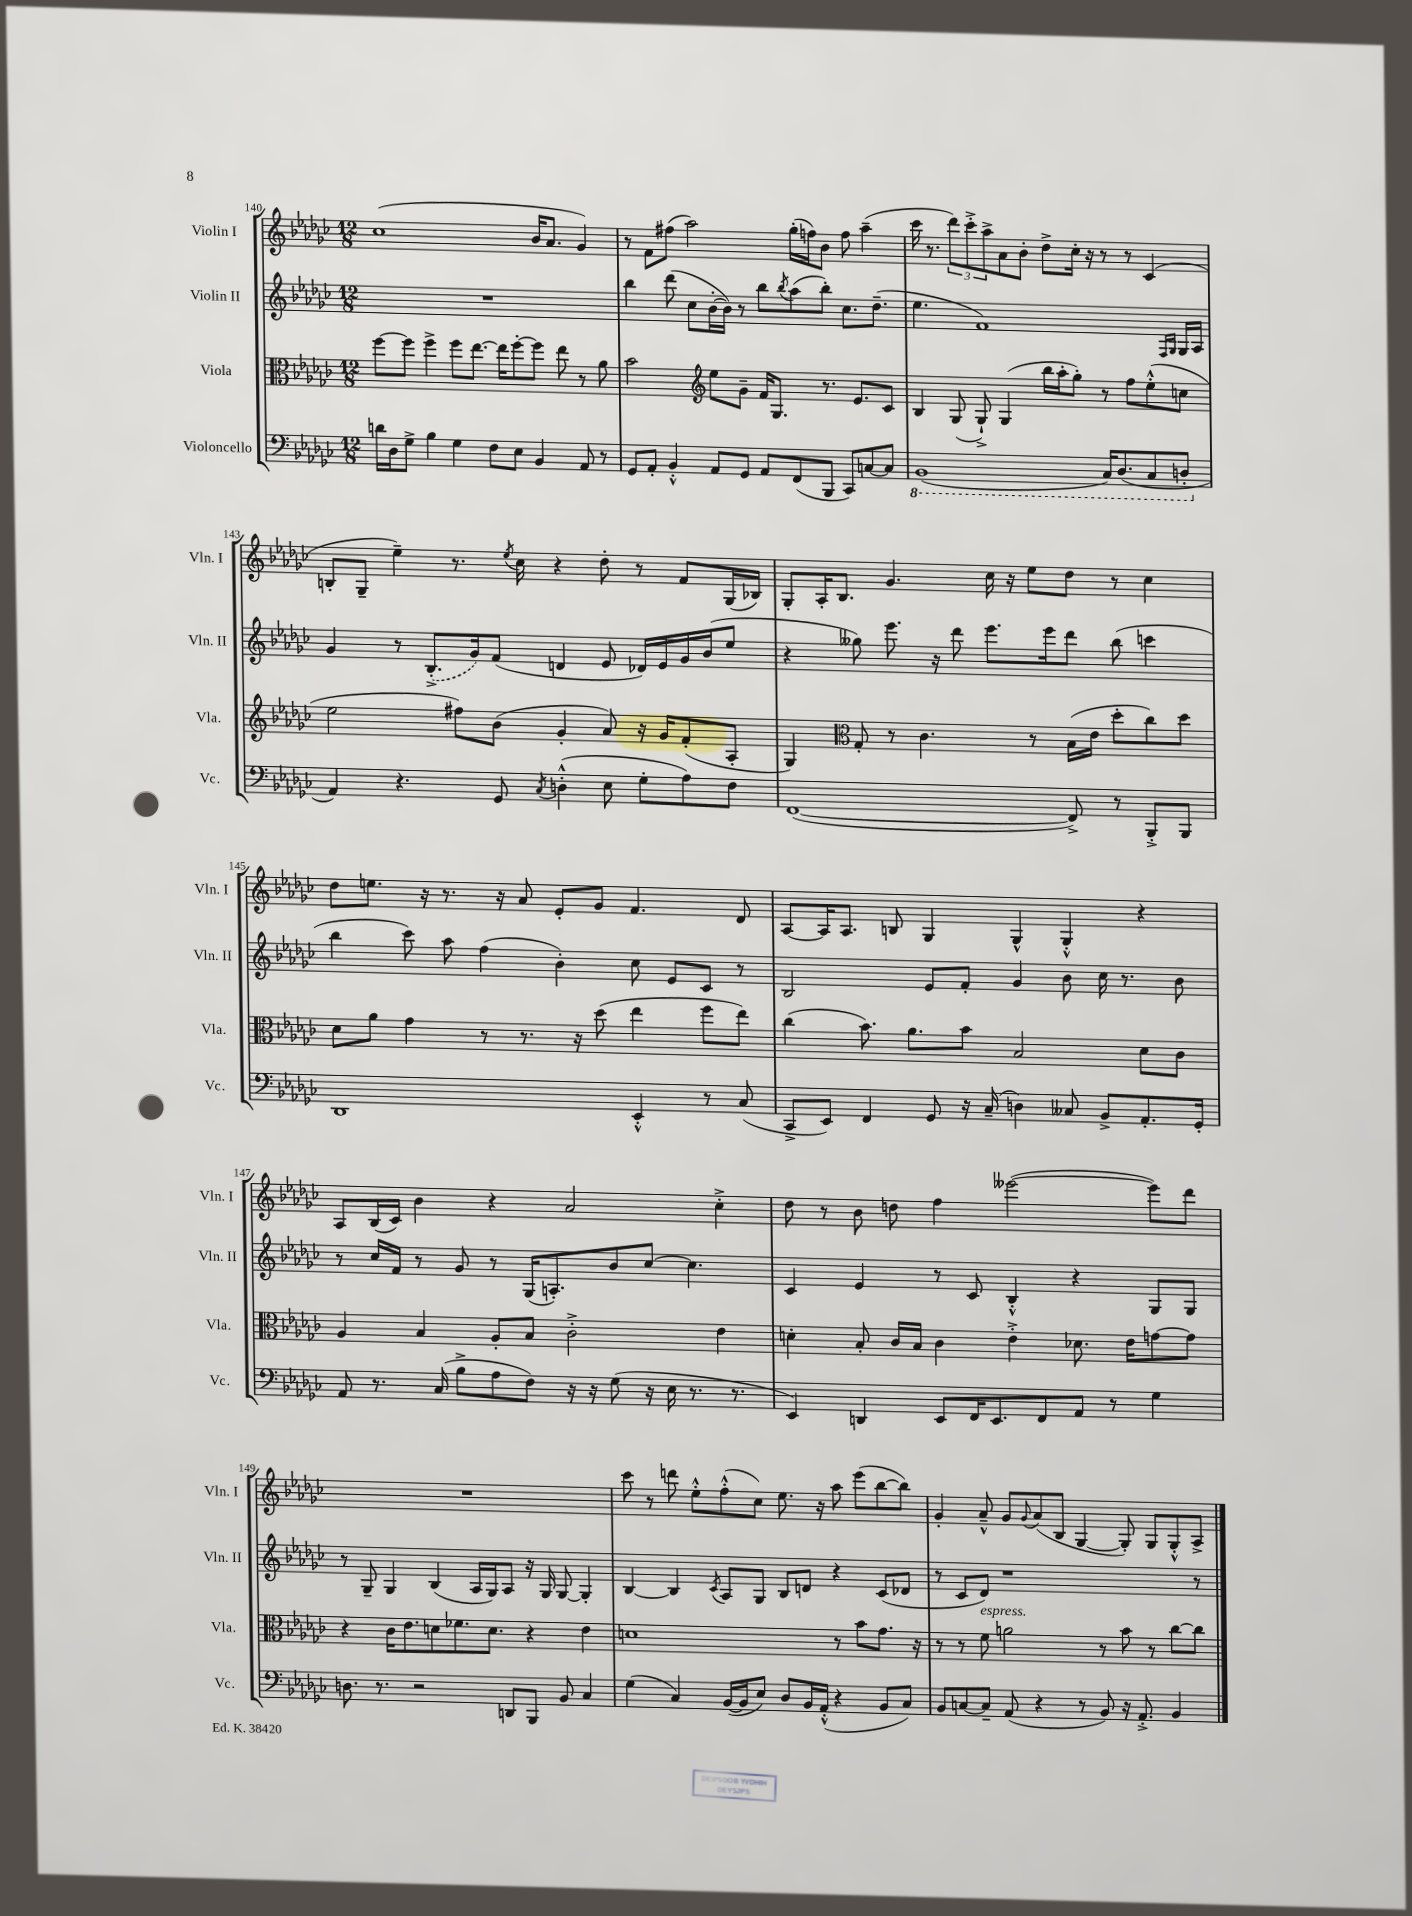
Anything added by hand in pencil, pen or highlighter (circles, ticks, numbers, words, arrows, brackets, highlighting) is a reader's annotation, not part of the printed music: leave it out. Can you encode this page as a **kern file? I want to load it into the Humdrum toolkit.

**kern	**kern	**kern	**kern
*part4	*part3	*part2	*part1
*staff4	*staff3	*staff2	*staff1
*I"Violoncello	*I"Viola	*I"Violin II	*I"Violin I
*I'Vc.	*I'Vla.	*I'Vln. II	*I'Vln. I
*clefF4	*clefC3	*clefG2	*clefG2
*k[b-e-a-d-g-c-]	*k[b-e-a-d-g-c-]	*k[b-e-a-d-g-c-]	*k[b-e-a-d-g-c-]
*M12/8	*M12/8	*M12/8	*M12/8
=140	=140	=140	=140
16dn\LL	[8ff\L	1.r	(1cc-
16D-\J	.	.	.
8G-^\J	8ff\J]	.	.
4B-\	4ff^\	.	.
4G-\	8ff\L	.	.
.	[8.ee-\J	.	.
8F\L	.	.	.
.	16ee-\KL]	.	.
8E-\J	[8ff'\	.	.
4BB-/	8ff\J]	.	16b-/KL
.	.	.	8.a-/J
.	8ee-\	.	.
8AA-/	8r	.	4g-/)
8r	8a-\	.	.
=141	=141	=141	=141
8GG-/L	2b-\	4bb-\	8r
8AA-'/J	.	.	8f\L
4BB-'^^/	.	(8ddd-\	(8ff#X\J
.	.	8cc-\L	2aa-\)
*	*clefG2	*	*
8AA-/L	8ee-\L	[16b-'\L	.
.	.	16b-\JJ])	.
8GG-/J	8g-~\J	8r	.
8AA-/L	16f/KL	8bb-\L	.
.	8.G-/J	.	.
.	.	8qbb-/	.
(8FF/	.	(8aa-\	(16gg-'\LL
.	.	.	16ffn\J)
8BBB-/J	8.r	8bb-'\J)	8b-\J
8CC-/L)	.	8.cc-\L	8ff\
.	8.e-/L	.	.
[8Cn/	.	.	(4aa-~\
.	.	(8.dd-~\J	.
8C/J]	8c-/J	.	.
=142	=142	=142	=142
*8ba	*	*	*
(1BBB-	4B-/	4.ee-\	16ccc-\
.	.	.	8.r
.	(8G-/	.	12ddd-\L)
.	.	.	12ccc-'^\
.	8G-`^/)	1f)	.
.	.	.	12aa-^\
.	(4G-/	.	8a-\
.	.	.	8b-'\J
.	16bb-\LL	.	8dd-^\L
.	16aa-'\J	.	.
.	8gg-'\J)	.	16cc-'\Jk
.	.	.	16r
16CC-/KL)	8r	.	8r
(8.DD-/	.	.	.
.	8ff\L	.	8r
8CC-/	(8ee-'^^\	.	(4c-/
.	.	16qqF/LL	.
.	.	16qqG-/JJ	.
8DDn'/J	8ccn\J	16G-/LL	.
.	.	16A-/JJ	.
!!LO:LB:g=z
=143	=143	=143	=143
*X8ba	*	*	*
4AA-/)	2ee-\	4g-/	8Bn'/L
.	.	.	8G-~/J
4.r	.	8r	4ee-~\)
.	.	(8.B-'^/L	.
.	8ff#X\L)	.	8.r
.	.	16g-/k)	.
8GG-/	(8b-\J	(8f/J	.
.	.	.	8qee-/
.	.	.	16cc-\
8qC-/	.	.	.
(4Dn'^^\	4g-'/	4dn/	4r
8E-\	8a-/)	8e-/	8dd-'\
8G-'\L	16r	16d-X/LL)	8r
.	16g-/KL	16e-/	.
8A-\)	(8f'/	16g-/	8f/L
.	.	(16b-/J	.
8F\J	8A-'/J	8ee-/J	(16G-/L
.	.	.	16B-X/JJ)
=144	=144	=144	=144
([1FF	4G-/)	4r	8G-'/L
.	.	.	16A-'/K
.	.	.	8.B-/J
*	*clefC3	*	*
.	8G-'/	8gg--X\)	.
.	8r	8.eee-\	4.g-/
.	4.c-\	.	.
.	.	16r	.
.	.	8ddd-\	.
.	.	8.eee-\L	16cc-\
.	.	.	16r
.	8r	.	8ee-\L
.	.	16eee-\k	.
8FF^/])	(16B-\LL	8ddd-\J	8dd-\J
.	16e-\JJ	.	.
8r	8dd-'\L	(8bb-\	8r
8BBB-'^/L	8cc-\)	4cccn\	4cc-\
8BBB-/J	8dd-\J	.	.
!!LO:LB:g=z
=145	=145	=145	=145
1DD-	8d-\L	4bb-\	8dd-\L
.	8a-\J	.	8.een\J
.	4g-\	8ccc-\)	.
.	.	.	16r
.	.	8aa-\	8.r
.	8r	(4ff\	.
.	.	.	16r
.	8.r	.	8a-/
.	.	4b-'\)	8e-'/L
.	16r	.	.
.	(8dd-\	.	8g-/J
4EE-'^^/	4ee-\	8cc-\	4.f/
.	.	8e-/L	.
8r	8ff\L	8c-/J	.
(8C-/	8ee-\J)	8r	8d-/
=146	=146	=146	=146
8CC-^/L	(4cc-\	2B-/	[8A-/L
8EE-/J)	.	.	16A-/K]
.	.	.	8.A-/J
4FF/	8.b-\)	.	.
.	.	.	8Bn/
.	8.a-\L	.	.
8GG-/	.	8e-/L	4G-/
16r	8b-\J	8f'/J	.
(16C-~/	.	.	.
4Dn\)	2B-/	4g-/	4G-^^/
8C--X/	.	8b-\	4G-'^^/
8BB-^/L	.	16cc-\	.
.	.	8.r	.
8.AA-'/	8d-\L	.	4r
.	8c-\J	8b-\	.
16GG-'/Jk	.	.	.
!!LO:LB:g=z
=147	=147	=147	=147
8AA-/	4A-/	8r	8A-/L
8.r	.	16cc-/LL	(16B-/L
.	.	16f/JJ	16c-/JJ)
.	4B-/	8r	4b-\
(16C-/	.	.	.
8B-^\L	.	8g-/	.
8A-\	8A-'/L	8r	4r
8F\J)	8B-/J	(16G-/KL	.
.	.	8.An'/)	.
16r	2c-'^\	.	2a-/
16r	.	.	.
(8G-\	.	8b-/	.
16r	.	[8cc-/J	.
16E-\	.	.	.
8.r	.	4.cc-\]	.
.	4e-\	.	4cc-'^\
8.r	.	.	.
=148	=148	=148	=148
4EE-/)	4dn'\	4c-/	8dd-\
.	.	.	8r
4DDn/	8B-'/	4e-/	8b-\
.	16c-/LL	.	8ddn\
.	16B-/JJ	.	.
8EE-/L	4c-\	8r	4ff\
16FF/K	.	8c-/	.
8.EE-/	.	.	.
.	4e-'^\	4B-'^^/	([2eee--X\
8FF/	.	.	.
8AA-/J	8.d-X\	4r	.
8r	.	.	.
.	16e-\KL	.	.
4G-\	[8gn\	8G-/L	8eee--\L])
.	8g\J]	8G-/J	8ddd-\J
!!LO:LB:g=z
=149	=149	=149	=149
8.Dn\	4r	8r	1.r
.	.	8G-~/	.
8.r	.	.	.
.	16c-\KL	4G-/	.
.	8.e-\	.	.
2r	.	.	.
.	8dn\	(4B-/	.
.	8.f-X\	.	.
.	.	16A-/LL	.
.	8.d\J	16G-/J)	.
8DDn/L	.	8A-/J	.
8BBB-/J	4r	16r	.
.	.	16G-/	.
8BB-/	.	[8G-/	.
4C-/	4e-\	4G-'/]	.
=150	=150	=150	=150
(4G-\	1dn	[4B-/	8ccc-\
.	.	.	8r
4C-/)	.	4B-/]	8dddn\
.	.	.	8ee-'^^\L
.	.	8qc-/	.
([16BB-/LL	.	8A-/L	(8ff'^^\
16BB-/J]	.	.	.
8E-/J)	.	8G-/J	8cc-\J)
8D-/L	.	8B-/L	8.ee-\
16BB-/L	.	8dn/J	.
(16AA-'^^/JJ	.	.	16r
4r	8r	4r	8aa-\
.	8b-\L	.	(8eee-\L
8BB-/L	8.g-\J	(8c-/L	[8bb-\
8C-/J)	.	8d-X/J	8bb-\J])
.	16r	.	.
=151	=151	=151	=151
8BB-/L	8r	8r	4g-'/
[8Cn/	8r	8c-/L	.
!	!LO:TX:a:i:t=espress.	!	!
8C~/J]	8f\	8d-/J)	8a-~^^/
(8AA-/	2an\	1r	8g-/L
.	.	.	8qqg-/
4r	.	.	(8a-/
.	.	.	8B-/J
8r	.	.	[4G-/
8BB-/)	8r	.	.
16r	8b-\	.	8G-'/])
8.AA-'^/	.	.	.
.	8r	.	8G-/L
4BB-/	[8cc-\L	.	8G-'^^/
.	8cc-\J]	8r	8A-^/J
==	==	==	==
*-	*-	*-	*-
